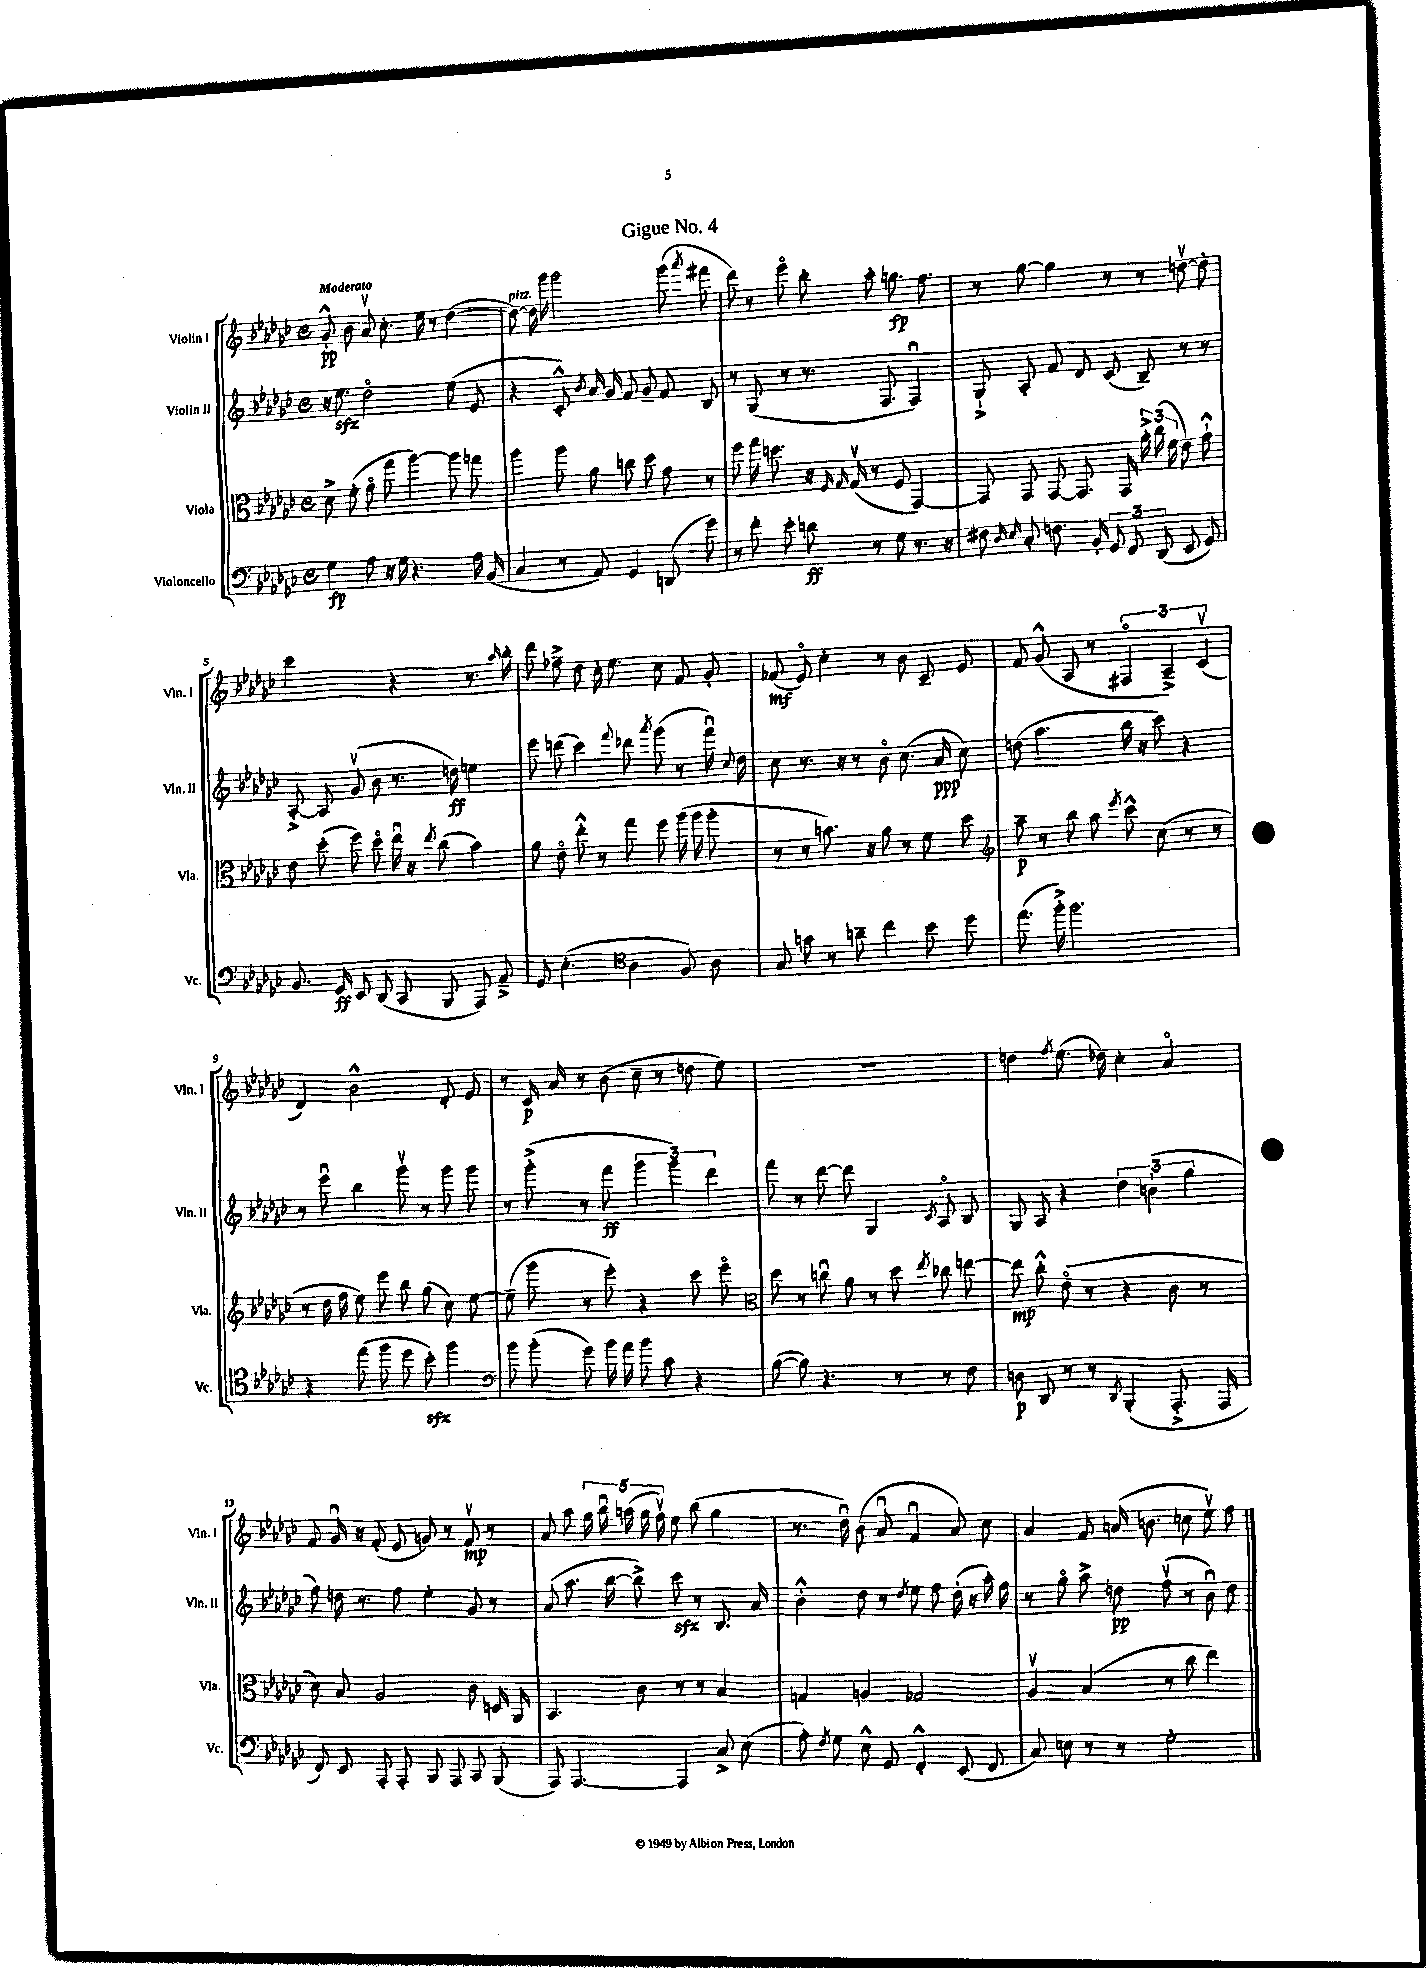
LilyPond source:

\header { title = "Gigue No. 4" }
<<
\new StaffGroup <<
\new Staff = "s0" \with { instrumentName = "Violin I" shortInstrumentName = "Vln. I" } {
    \clef treble \key ges \major \defaultTimeSignature \time 4/4 \tempo "Moderato"
    \autoBeamOff ges'8-.-^\pp bes'8 aes'8\upbow ces''8.-. ees''16 r8 des''4~( |
    des''8~^\markup { \italic "pizz." }) des''16 ges'''16 ges'''2 ges'''8( \acciaccatura { aes'''8 } fis'''8 |
    des'''8) r8 ees'''8\flageolet bes''8-. aes''8-. g''8.\fp f''8. |
    r8 ges''8~ ges''4 r8 r8 d''8~\upbow d''8-. |
    ces'''2 r4 r8. \grace { aes''16 } bes''16-. |
    des'''8 fes''8---> des''8 ces''16-. ees''8. ces''8 f'8 ges'8-. |
    fes'8\mf( ees'8\flageolet) ces''4-. r8 bes'8 ces'8-- ees'8 |
    f'8 ges'8-^( aes8 r8 \tuplet 3/2 { fis4\flageolet aes4--->) ces'4\upbow( } |
    des'4) bes'2-^ des'8-. ees'8 |
    r8 ces'16\p aes'16 r8 bes'8( ces''8-- r8 d''8 ees''8) |
    R1 |
    d''4 \acciaccatura { f''8 } ees''8.( des''16) ces''4-. aes'4\flageolet |
    f'8 ges'16\downbow r16 f'8-.( ees'8 g'8) r8 f'8\upbow\mp r8 |
    aes'8 aes''8 \tuplet 5/4 { ges''16 bes''16\downbow a''16( ges''16 f''16\upbow) } ees''8 bes''8( ges''4 |
    r8. des''16\downbow) bes'8( aes'8\downbow f'4\downbow aes'8) ces''8 |
    aes'4 f'8 a'16( b'8. c''8 ees''8\upbow) f''8 \bar "|." |
}
\new Staff = "s1" \with { instrumentName = "Violin II" shortInstrumentName = "Vln. II" } {
    \clef treble \key ges \major \defaultTimeSignature \time 4/4
    \autoBeamOff r16 ees''8.\sfz des''2\flageolet ees''8( ees'8 |
    r4 ces'8-.-^) \acciaccatura { bes'8 } aes'16 ges'16 f'8 ges'8-- f'8 bes8 |
    r8 ges8( r8 r8. f8. f4\downbow) |
    ges8-!-> aes8-. f'8 des'8 ces'8( bes8--) r8 r8 |
    aes8~-.-> aes8 ges'8\upbow( bes'8 r8. d''16\ff) e''4 |
    ees'''8 d'''8( ces'''4) \appoggiatura { f'''8 } des'''8 \acciaccatura { aes'''8 } ges'''8( r8 f'''16\downbow) \appoggiatura { ces''8 } des''16 |
    ces''8 r8. r16 r8 bes'8\flageolet ces''8.( aes'16\ppp ces''8) |
    d''8( aes''4. bes''16 r16 ces'''8) r4 |
    r8 ees'''8\downbow bes''4 ges'''8\upbow r8 ges'''8 ges'''8 |
    r8 ges'''8-.->( r8 f'''8\ff \tuplet 3/2 { ges'''4 ges'''4) des'''4 } |
    f'''8 r8 des'''8~ des'''8 ges4 \acciaccatura { ces'8 } aes8\flageolet bes8 |
    ges8 aes8 r4 \tuplet 3/2 { des''4 b'4-!( ges''4 } |
    f''8) d''16 r8. f''8 ees''4-. ges'8 r8 |
    aes'8( aes''8. bes''16~ bes''8->) ces'''8\sfz r8 bes8. aes'16 |
    bes'4-.-^ des''8 r8 \acciaccatura { des''8 } ees''8 f''8 des''16-.( r16 aes''16-.) f''16 |
    r8 ges''8\flageolet aes''8-> d''8\pp f''8\upbow( r8 bes'8\downbow) d''8 \bar "|." |
}
\new Staff = "s2" \with { instrumentName = "Viola" shortInstrumentName = "Vla." } {
    \clef alto \key ges \major \defaultTimeSignature \time 4/4
    \autoBeamOff des'8-> f'8-.( ges'8\flageolet ges''8 aes''4~) aes''8 g''8 |
    aes''4 aes''8 aes'8 c''8 des''8 ges'8 r8 |
    f''8 ges''16 d''8. r16 \grace { f16 ges16 } ges16\upbow( r8 f8 ges,4~) |
    ges,8 ges,8 ges,8~ ges,8. ges,16 \tuplet 3/2 { aes'16-.-> ces''16( f'16 } ees'8) ges'8-!-^ |
    ees'8 des''8-.( f''8) des''8\flageolet ees''16\downbow r16 \acciaccatura { ees''8 } ces''8( bes'4) |
    aes'8 ees'8\flageolet ees''8-.-^ r8 ges''8 f''8 aes''16( aes''16 aes''8-. |
    r8 r8 b'8.) r16 aes'8 r8 f'8 des''8 |
    \clef treble aes''8--\p r8 bes''8 aes''8 \acciaccatura { ees'''8 } ces'''8-^ ces''8( r8 r8 |
    r8 des''16 f''16 ees''8) ees'''8 bes''8 ges''8( ces''8) ees''8~ |
    ees''8--( ges'''8 r8 ees'''8-.) r4 ces'''8 ees'''8\flageolet |
    \clef alto des''8 r8 c''8\downbow aes'8 r8 des''8 \acciaccatura { ees''8 } ces''8 e''8~ |
    e''8\mp ces''8-.-^ ees'8\flageolet( r8 r4 ces'8 r8 |
    des'8) bes8 aes2 ces'8 d16 aes,16 |
    bes,4. ces'8 r8 r8 bes4 |
    g4 a4 ges2 |
    aes4\upbow bes4( r8 ces''8 ees''4) \bar "|." |
}
\new Staff = "s3" \with { instrumentName = "Violoncello" shortInstrumentName = "Vc." } {
    \clef bass \key ges \major \defaultTimeSignature \time 4/4
    \autoBeamOff ges4\fp aes8 r16 ges16 r4. aes16 bes,16( |
    ces4 r8 aes,8) ges,4 d,8( ges'8) |
    r8 f'8-. ees'8-. d'8\ff r8 ges8 r8. r16 |
    fis8 \grace { des16 ees16 } ces8-. f8. bes,16-. \tuplet 3/2 { ges,8 f,8 des,8( } ees,8 ges,8) |
    bes,8. ges,16\ff ees,8 des,8( ces,8 bes,,8 aes,,8) aes,8---> |
    ges,8 ees4.-.( \clef tenor aes4 f8) aes8 |
    ges8 g'8 r8 a'8-- ces''4 bes'8 des''8 |
    ees''8.( f''16-.->) f''2. |
    r4 ees''8( f''8 des''8 bes'8-.\sfz) f''4 |
    \clef bass bes'8 bes'8-.( ges'8) bes'16 aes'16 bes'8 ces'8 r4 |
    bes8~( bes8) r4. r8 r8 f8 |
    d8\p des,8 r8 r8 \acciaccatura { des,8 } bes,,4-.( aes,,8.-.-> aes,,16 |
    f,8) ees,8 aes,,8-. aes,,8-. bes,,8 aes,,8 ces,8 bes,,8( |
    aes,,8) aes,,4.~ aes,,4 ces8-> ees8( |
    aes8-.) \acciaccatura { f8 } ges8 ees8-^ ges,8 f,4-.-^ ees,8( f,8 |
    ces8) e8 r8 r8 ges2-. \bar "|." |
}
>>
>>
